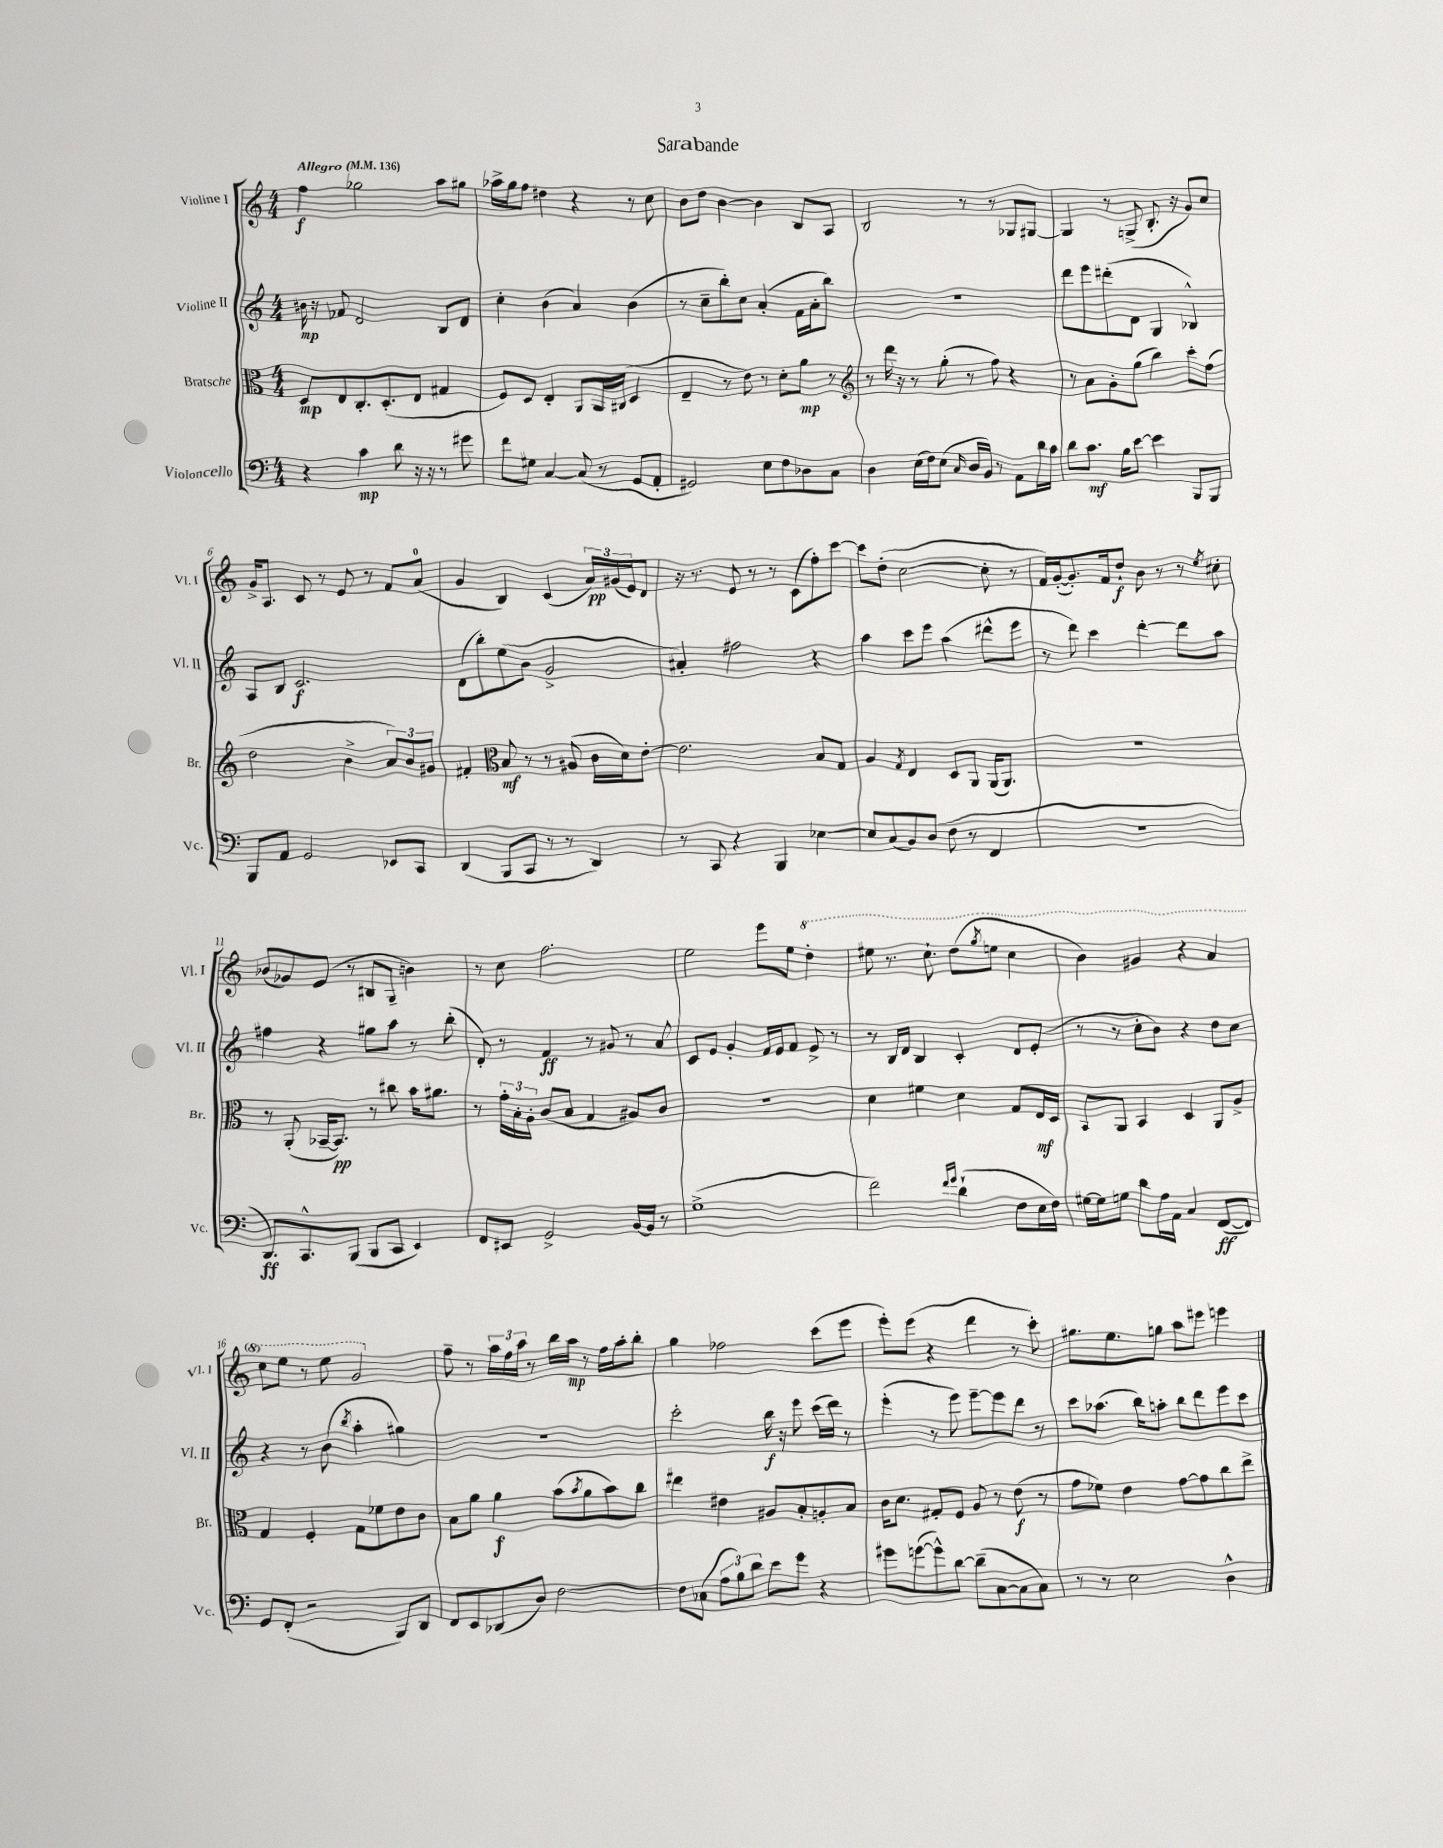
\header { title = "Sarabande" }
<<
\new StaffGroup <<
\new Staff = "s0" \with { instrumentName = "Violine I" shortInstrumentName = "Vl. I" } {
    \clef treble \key c \major \numericTimeSignature \time 4/4 \tempo "Allegro" 4 = 136
    f''4\f ges''2 a''8 gis''8 |
    aes''16-> g''16 f''8 dis''4 r4 r8 c''8 |
    b'8 d''8 b'4~ b'4 b8 a8 |
    b2 r8 r8 ges8 gis8~ |
    gis4 r8 g8->( b8.-. r16 g'8) c''8 |
    g'16-> a8. c'8 r8 e'8 r8 f'8 a'8-0( |
    g'4 b4) c'4( \tuplet 3/2 { a'16\pp) gis'16( e'16) } d'8 |
    r16 r8. e'8 r8 r8 c'8( f''8-.) c'''8~ |
    c'''8 d''8-.( c''2~ c''8-. r8 |
    f'16) g'16~-.( g'8.-.) f'16 d''8-!\f b'8 r8 r8 \acciaccatura { e''8 } cis''8-. |
    bes'8( ges'8) e'8( r8 bis8 g8-- b'4) |
    r8 c''8 f''2. |
    e''2 e'''8 e''8 \ottava #1 d'''4-. |
    eis'''8 r8. c'''8.-! d'''8( \acciaccatura { g'''8 } e'''8 c'''4 |
    b''4) gis''4 r4 a''4 |
    c'''8 e'''8 r8 e'''8 g''2 \ottava #0 |
    f''8-- r8 \tuplet 3/2 { a''16 f''16 a''16 } r8 b''16 a''16\mp r8 f''16 a''16-. b''8-. |
    g''4 fes''2 c'''8( e'''8 |
    e'''8-.) e'''8( r4 d'''4 r8 c'''8-.) |
    gis''8. e''8. g''8 a''8 eis'''8 e'''4 \bar "|." |
}
\new Staff = "s1" \with { instrumentName = "Violine II" shortInstrumentName = "Vl. II" } {
    \clef treble \key c \major \numericTimeSignature \time 4/4
    bis'16\mp r16 fes'8 d'2 b8 d'8 |
    c''4-. b'4( a'4) b'4( |
    r8 c''8-- b''8-.) c''8 a'4-.( f'16 a'16-. b''8) |
    R1 |
    d'''8 e'''8 dis'''8-.( d'8 g4 bes4-^) |
    a8 b8 c'2.\f |
    d'8( b''8-.) e''8( b'8 g'2-> |
    ais'4-.) fis''2 r4 |
    a''4 c'''8 e'''8 a''4( dis'''8-^ e'''8 |
    r8 d'''8) c'''4 d'''4~-. d'''8 a''8 |
    fis''4 r4 gis''8 a''8 r8 b''8-.( |
    d'8-.) r8 f'4\ff r8 gis'8 r8 a'8 |
    c'8 e'8 g'4-. f'16 e'16 f'8 e'8-> r8 |
    r8 b16 d'16 b4 c'4-. d'8 e'8-.( |
    r8 r8 c''8-. b'8) r4 d''8 c''8 |
    r4 r8 b'8( \acciaccatura { b''8 } a''4-. gis''4) |
    R1 |
    c'''2-. b''16\f r16 e'''8 c'''16( d'''16) r8 |
    e'''4-.( r8 e'''8) e'''8~-- e'''8 d'''8 r8 |
    c'''8 aes''8.( b''16) a''8-. b''8 d'''8 e'''8 c'''8 \bar "|." |
}
\new Staff = "s2" \with { instrumentName = "Bratsche" shortInstrumentName = "Br." } {
    \clef alto \key c \major \numericTimeSignature \time 4/4
    d8\mp e8 c8.-. d8.-.( e8 gis4 |
    f8) d8 e4-. a,8 a,16 cis16( d4 |
    e4-- r8 e'8) r8 d'8-. a'8\mp r8 |
    \clef treble r8 d'''16 r16 r8 g''8-.( r8 f''8) r4 |
    r8 a'8 g'8-. g''8( b''4) c'''8-. f''8( |
    d''2 b'4-> \tuplet 3/2 { a'8) b'8 gis'8 } |
    fis'4-. \clef alto b8\mf r8 r8 ais8( c'16 d'16) e'8~-. |
    e'2. b8 g8 |
    a4 \acciaccatura { g8 } e4 d8 a,8 a,16( a,8.) |
    R1 |
    r8 a,8-.( bes,16~-- bes,8.\pp) r8 cis''8 b'16 ais'8. |
    r8 \tuplet 3/2 { g'16-. b16-. a16-. } c'8( b8 g4 ais8) c'8 |
    R1 |
    d'4 fis'4 d'4 g8 e16\mf d16 |
    b,8 a,8 b,4 d4 a,8 a8-> |
    g4 f4-. g8 fes'8 e'8 c'8 |
    b8 a'8 a'4\f b'8( \acciaccatura { b'8 } a'8 b'8) c''8 |
    eis''4 eis'4 ais8 b8-. a8-. b8 |
    c'16 d'8. gis8-. f8 a8 r8 e'8\f( r8 |
    g'8 fes'8) e'4 g'8~ g'8 c''8 e''8-> \bar "|." |
}
\new Staff = "s3" \with { instrumentName = "Violoncello" shortInstrumentName = "Vc." } {
    \clef bass \key c \major \numericTimeSignature \time 4/4
    r4 c'4\mp d'8 r16 r16 r8 gis'8 |
    f'8 gis8 c4~ c8( r8 g,8 a,8-. |
    gis,2) e8 f8 des8 c8 |
    d4 e16( f16) e8( \grace { c16 } d16 b,16) r8 a,8 d'16 c'16 |
    d'8 c'8.\mf b16 e'8~ e'4 b,,8 b,,8 |
    b,,8 a,8 g,2 ees,8 c,8 |
    d,4( b,,8 c,8 r8 r8 d,4) |
    r8 c,8 r4 b,,4 ees4~ |
    ees8 c8( b,8) d8( f8 r8 f,4 |
    R1 |
    d,8.\ff) c,8.-^ b,,8( b,,8 c,8 e,4) |
    f,8 eis,8 g,2-> b,16~ b,16 r8 |
    g1->( |
    f'2) \grace { f'16 g'16 } d'4-!( f8 e16 f16) |
    gis16~ gis16 g8 d'8 a16 a,16 c4 f,8~\ff( f,8) |
    g,8 f,8-.( r2 b,,8) d,8 |
    f,8 e,8 des,8( d8) f2~ |
    f8 ces8( \tuplet 3/2 { a8 b8) d'8 } e'8 g'8 r4 |
    gis'8 g'8~( g'8-^) d'8~ d'8--( c8~ c8 c8) |
    r8 r8 e2 d4-^ \bar "|." |
}
>>
>>
